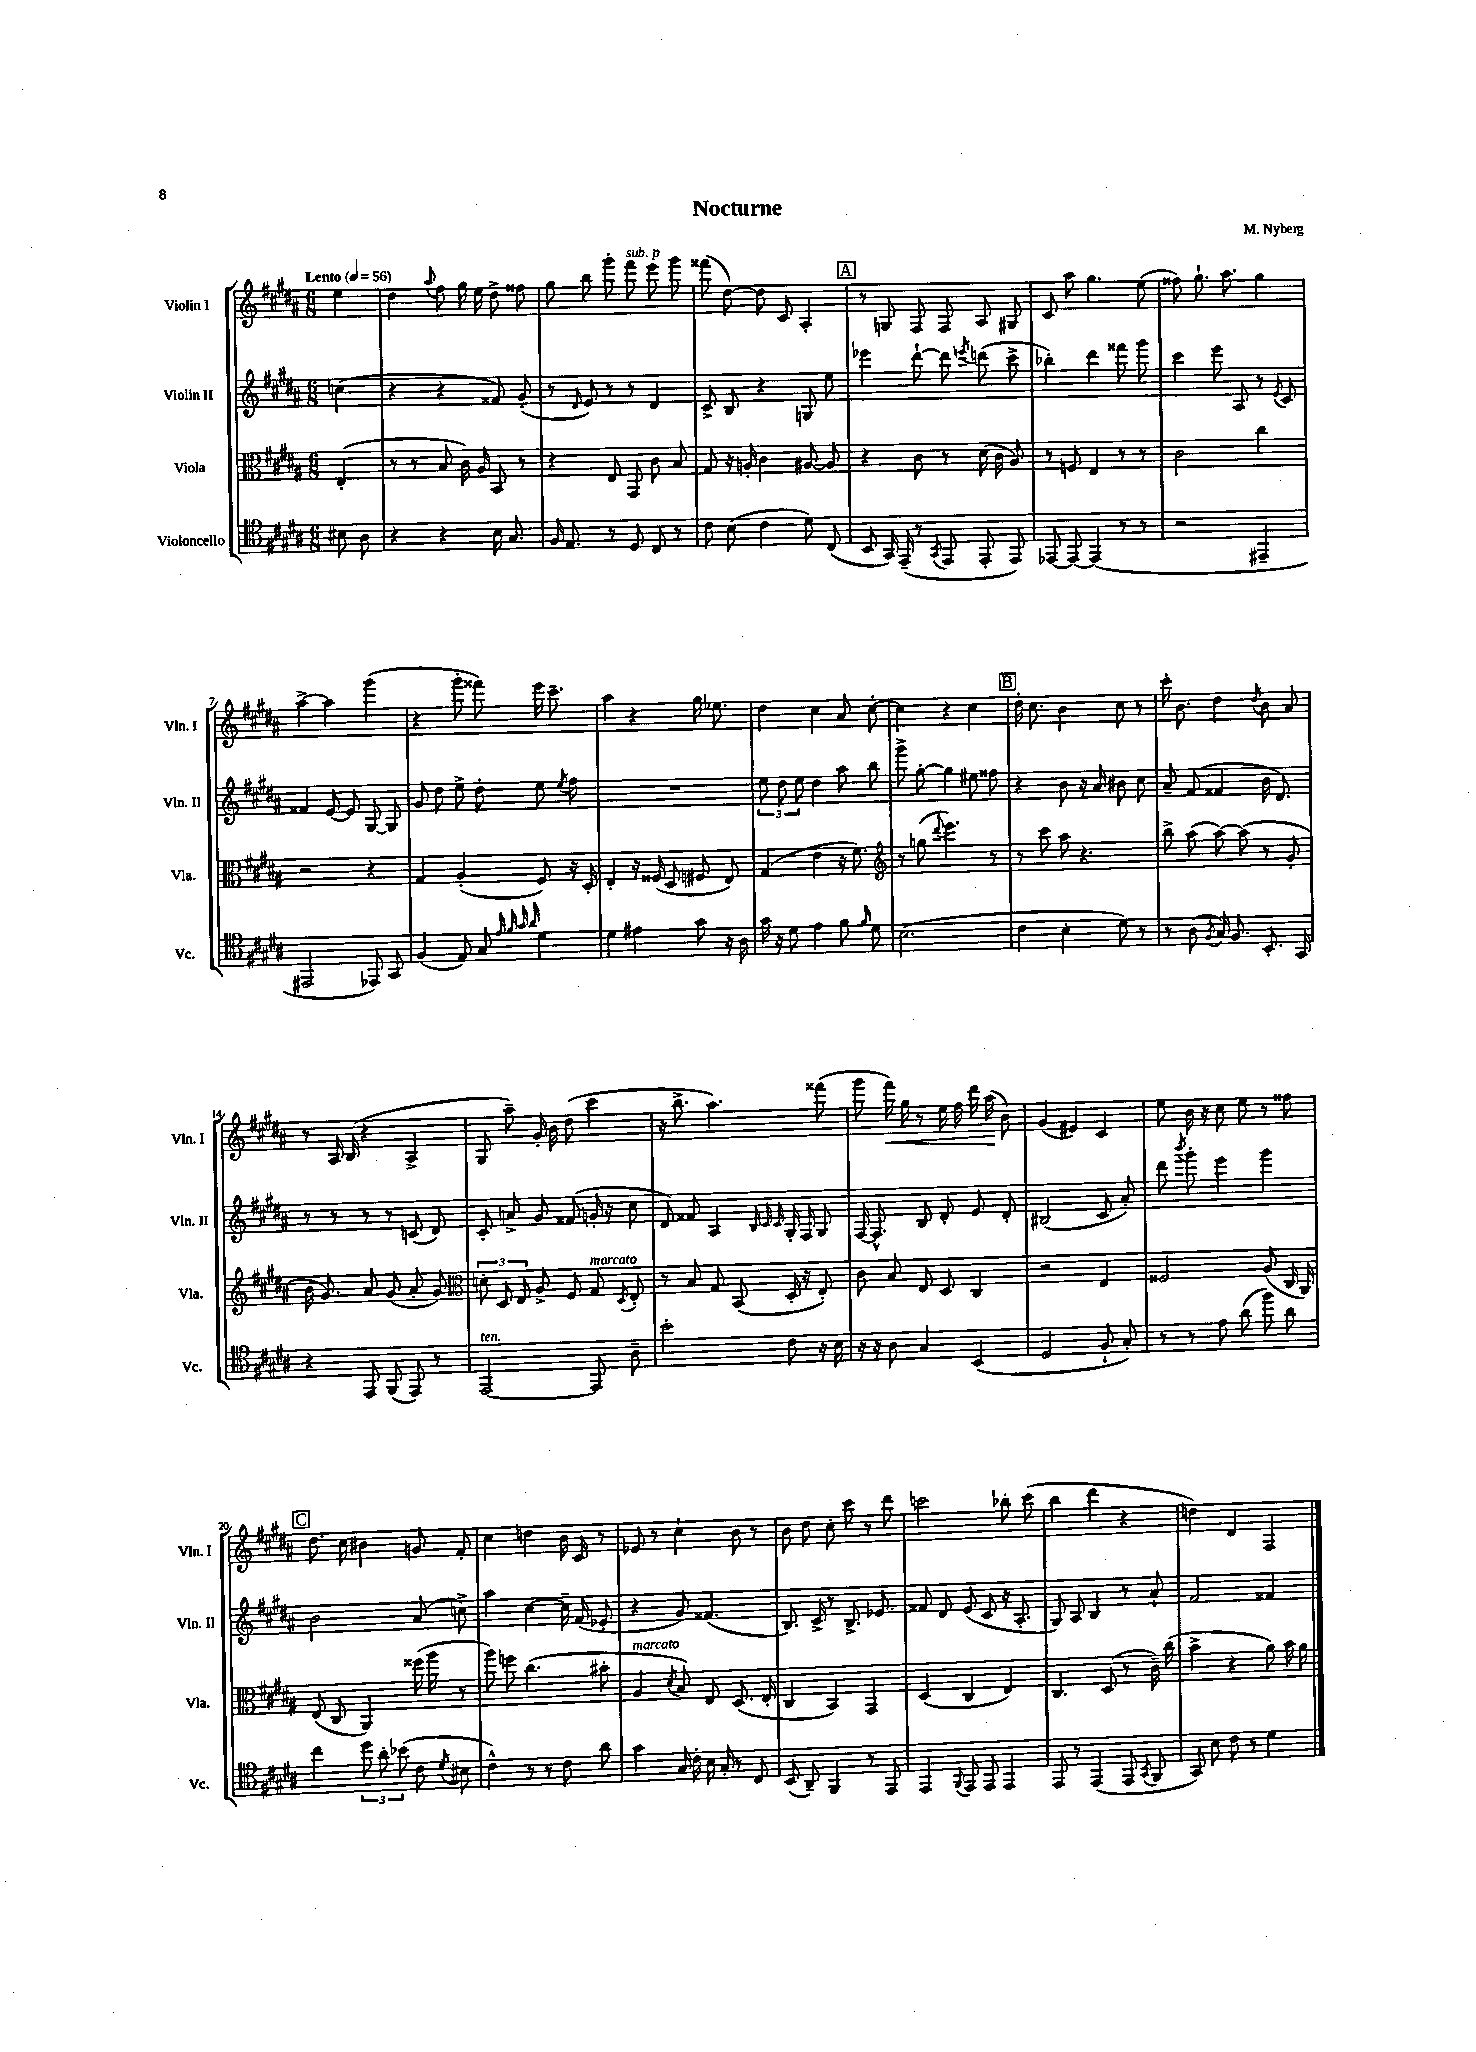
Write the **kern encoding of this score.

**kern	**kern	**kern	**kern
*staff4	*staff3	*staff2	*staff1
*clefC4	*clefC3	*clefG2	*clefG2
*k[f#c#g#d#a#]	*k[f#c#g#d#a#]	*k[f#c#g#d#a#]	*k[f#c#g#d#a#]
*M6/8	*M6/8	*M6/8	*M6/8
*MM56	*MM56	*MM56	*MM56
8B#\	(4E'/	(4cc\	4ee\
8A#\	.	.	.
=	=	=	=
4r	8r	4r	4dd#\
.	8r	.	.
.	.	.	8qqaa#/
4r	8B/	4r	8ff#\
.	16c#\)	.	16gg#\
.	16A#/	.	16ee\
16B\	8BB/	8f##/)	8dd#^\
8.G#/	.	.	.
.	8r	(8g#'/	8ff##\
=	=	=	=
16F#/	4r	8r	8gg#\
8.E/	.	.	.
.	.	16qqd#/	.
.	.	8e/)	8bb\
8r	8E/	8r	8ggg#'\
8D#/	8GG#/	8r	8fff#\
8C#/	8c#\	4d#/	8eee\
8r	8B/	.	8ggg#\
=	=	=	=
8c#\	8G#/	8c#^/	(8fff##\
(8B\	16r	8B/	[8dd#\)
.	16A'/	.	.
4c#\	4c#\	4r	8dd#\]
.	.	.	8c#/
8d#\)	[8A#/	8G/	4A#'/
(8C#/	8A#/]	8ee\	.
=	=	=	=
8BB/	4r	4eee-\	8r
16GG#/)	.	.	8G/
(16EE~/	.	.	.
8r	8c#\	[8ddd#`\	8F#/
8qGG#/	.	.	.
8EE/	8r	8ddd#\]	8F#/
.	.	8qeee/	.
8EE'/	(16d#\	(8ddd\	8A#/
.	16c#\	.	.
8EE/)	8A#/)	8ccc#^\	8G#/
=	=	=	=
[8EE-/	8r	4bb-'\)	8c#/
8EE-/_	8F/	.	8aa#\
(4EE-/]	4E/	4ddd#\	4.gg#\
8r	8r	8fff##\	.
8r	8r	8ggg#\	(8ee\
=	=	=	=
2r	2c#\	4ccc#\	8ff##\)
.	.	.	8.gg#`\
.	.	8eee\	.
.	.	.	8.aa#\
.	.	8A#/	.
4EE#~/	4cc#\	8r	4gg#\
.	.	8qe/	.
.	.	8c#/	.
=	=	=	=
2EE#/	2r	4f##/	[4aa#^\
.	.	[8e/	4aa#\]
.	.	8e/]	.
8EE-/)	4r	[8G#/	(4ggg#\
8GG#/	.	8G#/]	.
=	=	=	=
(4F#/	4G#/	8g#/	4r
.	.	8dd#\	.
8E/)	(4A#'/	8ee^\	8ggg#'\
8G#/	.	8dd#'\	8fff##\)
32qqe/	.	.	.
32qqf#/	.	.	.
32qqg#/	.	.	.
32qqa#/	.	.	.
4d#\	8F#/)	8ee\	16eee\
.	.	.	8.ccc#~\
.	.	8qee/	.
.	16r	8ff#\	.
.	16D#'/	.	.
=	=	=	=
4d#\	4E'/	2.r	4aa#\
4e#\	16r	.	4r
.	(16F##/	.	.
.	8D#/	.	.
8g#\	8F#/	.	16gg#\
.	.	.	8.ee-\
16r	8E/)	.	.
16A#\	.	.	.
=	=	=	=
16g#\	(4G#/	12ee\	4dd#\
16r	.	.	.
.	.	12dd#\	.
8d#\	.	.	.
.	.	12ee\	.
4e\	4e\	4dd#\	4cc#\
8f#\	16r	8aa#\	8a#/
.	8.f#\)	.	.
16qqf#/	.	.	.
8d#\	.	8bb\	[8cc#'\
=	=	=	=
*	*clefG2	*	*
(2.B\	8r	8ggg#^\	4cc#\]
.	(8gg\	[8gg#'\	.
.	8qqddd#/	.	.
.	4.eee\)	4gg#\]	4r
.	.	8ee#\	4cc#\
.	8r	8ff##\	.
=	=	=	=
4c#\	8r	4r	16dd#'\
.	.	.	8.cc#\
.	8ccc#\	.	.
4B'\	8aa#\	8b\	4b\
.	4.r	16r	.
.	.	16a#/	.
8d#\)	.	8b#\	8cc#\
8r	.	8cc#\	8r
=	=	=	=
8r	8bb^\	8a#~/	16ccc#'\
.	.	.	8.b\
(8A#\	(8aa#\	(8f#/	.
8qF#/	.	.	.
16G#/)	[8aa#\)	4f##/	4dd#\
8.F#/	.	.	.
.	(8aa#\]	.	.
.	.	.	8qdd#/
8.BB'/	8r	16b\	8b\
.	.	8.d#/)	.
.	8g#'/	.	8a#/
16GG#/	.	.	.
=	=	=	=
4r	16b\	8r	8r
.	8.g#/)	.	.
.	.	8r	16A#/
.	.	.	(16B/
8EE/	8a#/	8r	4r
(8FF#/	(8g#/	8r	.
8EE/)	8a#'/	(8c/	4A#^/
8r	8g#/)	8d#/)	.
=	=	=	=
*	*clefC3	*	*
[2EE/	12d'\	8c#'/	8G#/
.	12D#/	.	.
.	.	8a^/	8aa#~\)
.	12E/	.	.
.	8A#^/	8g#/	16g#'/
.	.	.	16b\
.	8F#/	(8f##/	(8dd#\
8EE/]	8G#/	16g'/	4ccc#\
.	.	16r	.
.	8qD#/	.	.
8A#~\	8E'/	8cc#\	.
=	=	=	=
2b'\	8r	8d#/)	16r
.	.	.	8.bb^\
.	8B/	8f##/	.
.	8G#/	4A#/	4.aa#\)
.	(8BB/	.	.
.	.	32qqB/	.
.	.	32qqc#/	.
.	.	32qqc#/	.
8c#\	16D#'/	16G#'/	.
.	16r	16F#/	.
16r	8E'/)	8G#/	(8fff##\
16B\	.	.	.
=	=	=	=
16r	8c#\	[16F#/	8ggg#\
16r	.	8.F#^^/]	.
8A#\	8B/	.	16fff#\)
.	.	.	16gg#\
4G#/	8E/	8B/	8r
.	8D#/	8d#'/	16ee\
.	.	.	16ff#\
(4BB/	4C#/	8e/	16ddd#\
.	.	.	(16aa#\
.	.	8d#'/	8b\)
=	=	=	=
2D#/	2r	(2B#/	(4g#/
.	.	.	4e#/)
8F#`/	4E/	8c#/	4c#/
8G#'/)	.	8a#'/)	.
=	=	=	=
8r	2F##/	8ddd#\	8ee\
.	.	8qbbb/	.
8r	.	8ggg#'\	16b\
.	.	.	16r
8e\	.	4eee\	8cc#\
(8a#\	.	.	8ee\
8ff#\)	(8A#/	4ggg#\	8r
8a#\	16C#/	.	8ff##\
.	16AA#/)	.	.
=	=	=	=
4cc#\	(8E/	2b\	8.dd#\
.	8C#/	.	.
.	.	.	16cc#\
12dd#\	4AA#/)	.	4b#\
12a#'\	.	.	.
(12b-\	.	.	.
8c#\	(16ff##\	(8a#/	8g/
.	16aa#\	.	.
8qd#/	.	.	.
8B#\	8r	8cc^\)	8f#'/
=	=	=	=
4c#^^\)	8aa#\)	4aa#\	4cc#\
.	8ff\	.	.
8r	(4.cc#\	[4cc#\	4dd\
8r	.	.	.
8c#\	.	16cc#~\]	16b\
.	.	(16f#/	16c#/
8a#\	8b#'\	8e-'/	8r
=	=	=	=
4g#\	4A#/	4r	8e-/
.	.	.	8r
.	8qd#/	.	.
16G#/	8B/)	8g#/)	4cc#`\
16c#'\	.	.	.
16B\	8E/	(4.f##/	.
16G#'/	.	.	.
8r	(8.D#/	.	8b\
8C#/	.	.	8r
.	16E'/	.	.
=	=	=	=
(8BB/	4C#/	8.B/)	8b\
8AA#~/)	.	.	8dd#\
.	.	16c#^/	.
4FF#/	4BB/)	8r	8cc#'\
.	.	8.B^/	8ccc#\
8r	4GG#/	.	8r
.	.	8.e-/	.
8EE/	.	.	8ddd#\
=	=	=	=
4EE/	(4D#/	8f##/	2ccc\
.	.	8d#/	.
8qqFF#/	.	.	.
8EE/	4C#/	(8e/	.
8EE/	.	8c#/	.
4EE/	4E/)	16r	8bb-'\
.	.	8.A#'/	.
.	.	.	(8ccc\
=	=	=	=
8EE/	4.C#/	8G#/)	4bb\
8r	.	8A#/	.
(4EE/	.	4B/	4ddd#\
.	(8D#/	.	.
8EE/	8r	8r	4r
8qGG#/	.	.	.
8FF#/	16c#~\)	8a#`/	.
.	(16cc#\	.	.
=	=	=	=
8GG#/)	4b^\	2f#/	4dd\)
8B\	.	.	.
8c#\	4r	.	4d#/
8r	.	.	.
4d#\	8a#\)	4f##/	4F#/
.	16b\	.	.
.	16a#\	.	.
==	==	==	==
*-	*-	*-	*-
